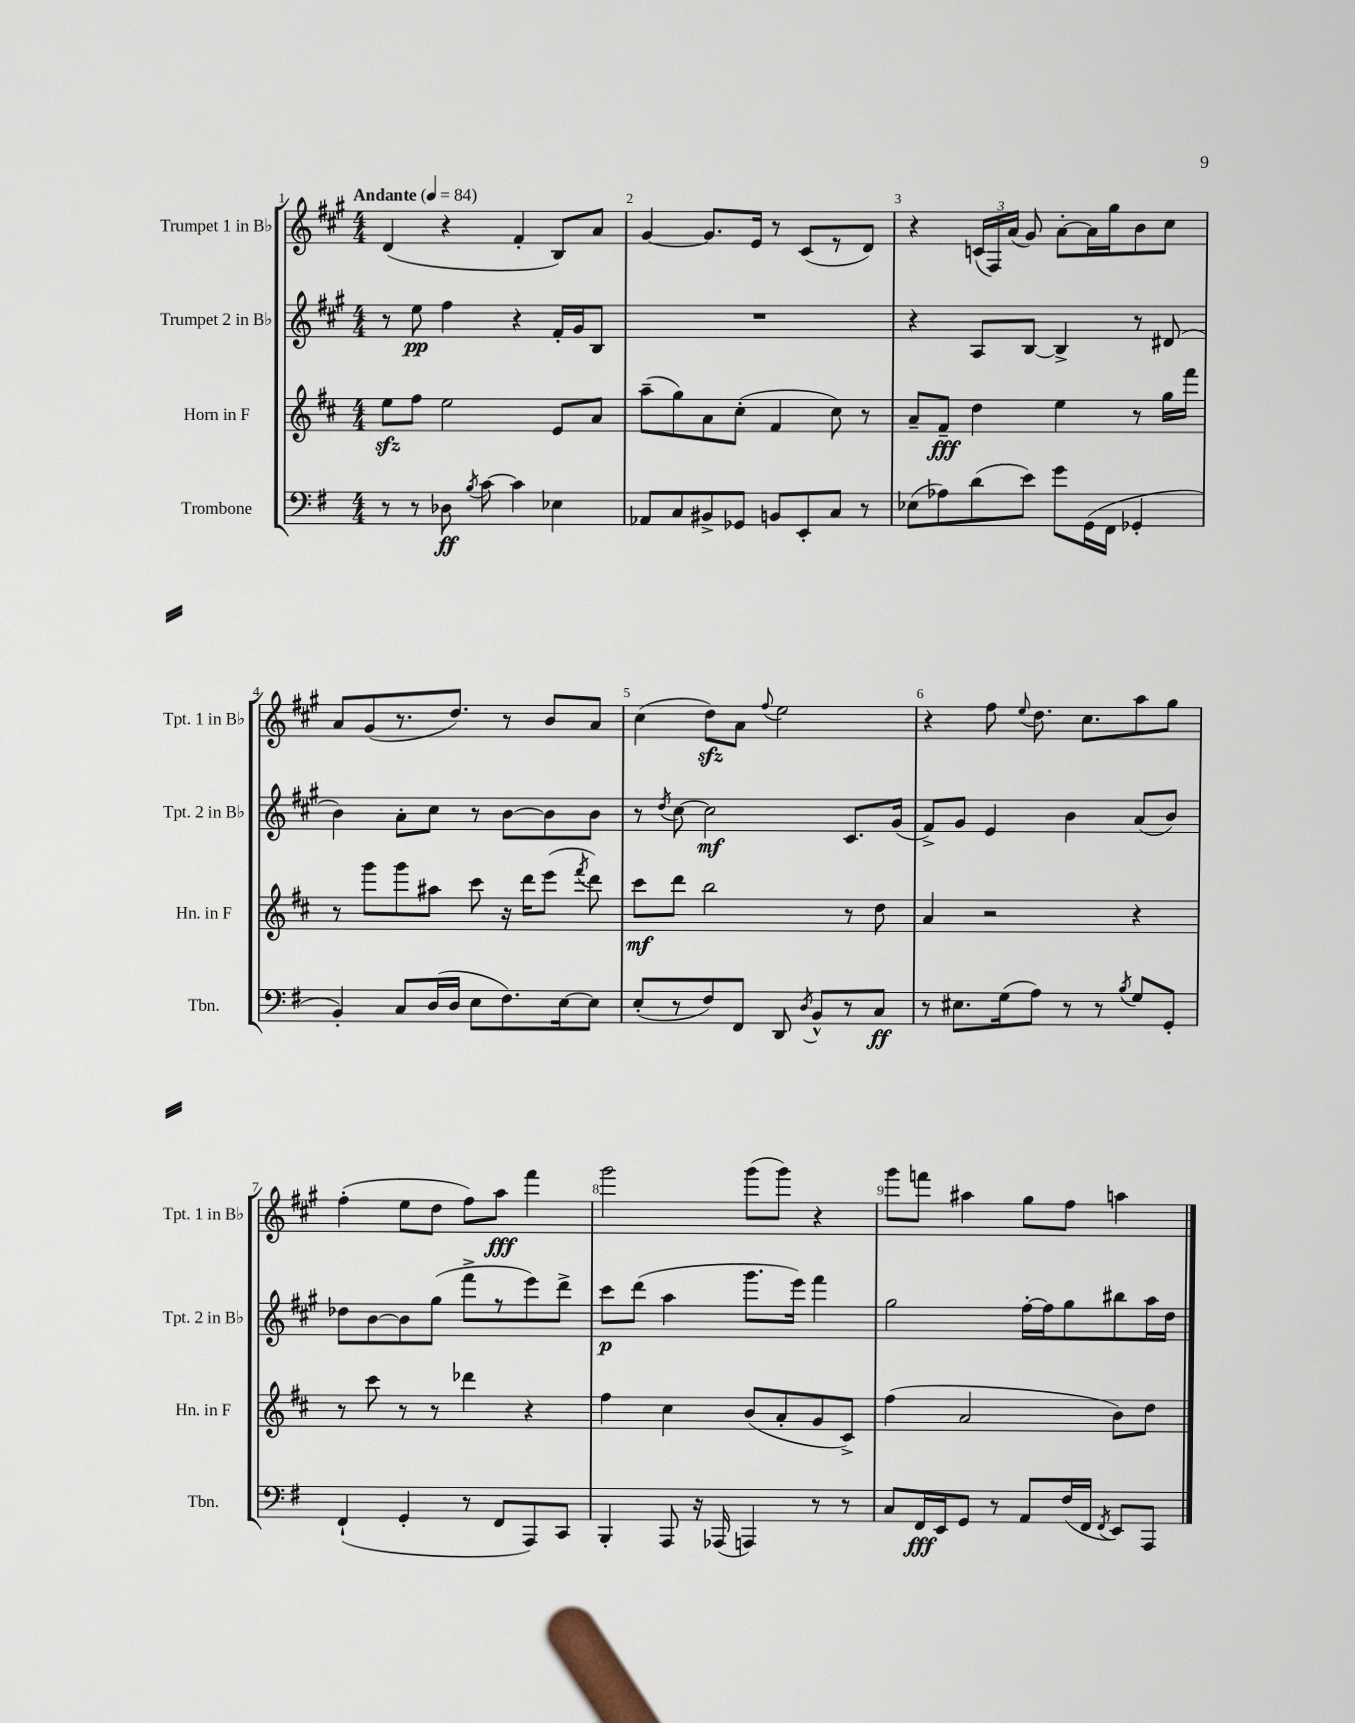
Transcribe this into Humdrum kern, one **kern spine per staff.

**kern	**kern	**kern	**kern
*staff4	*staff3	*staff2	*staff1
*clefF4	*clefG2	*clefG2	*clefG2
*k[f#]	*k[f#c#]	*k[f#c#g#]	*k[f#c#g#]
*M4/4	*M4/4	*M4/4	*M4/4
*MM84	*MM84	*MM84	*MM84
8r	8ee	8r	(4d
8r	8ff#	8ee	.
8D-	2ee	4ff#	4r
8qB	.	.	.
[8c	.	.	.
4c]	.	4r	4f#'
4E-	8e	16f#'	8B)
.	.	16g#	.
.	8a	8B	8a
=	=	=	=
8AA-	(8aa~	1r	[4g#
8C	8gg)	.	.
8BB#^	8a	.	8.g#]
8GG-	(8cc#'	.	.
.	.	.	16e
8BB	4f#	.	8r
8EE'	.	.	(8c#
8C	8cc#)	.	8r
8r	8r	.	8d)
=	=	=	=
(8E-	8a~	4r	4r
8A-)	8f#~	.	.
(8d	4dd	8A	(24c
.	.	.	24F#)
.	.	.	(24a
8e)	.	[8B	8g#)
8g	4ee	4B^]	[8a'
(16GG	.	.	16a]
16FF#	.	.	16gg#
4GG-'	8r	8r	8b
.	16gg	(8d#	8cc#
.	16fff#	.	.
=	=	=	=
4BB')	8r	4b)	8a
.	8ggg	.	(8g#
8C	8ggg	8a'	8.r
(16D	8aa#	8cc#	.
16D	.	.	8.dd)
8E	8ccc#	8r	.
8.F#)	16r	[8b	8r
.	16ddd	.	.
.	(8eee	8b]	8b
[16E	.	.	.
.	8qfff#	.	.
8E]	8ddd)	8b	8a
=	=	=	=
(8E'	8ccc#	8r	(4cc#
.	.	8qdd	.
8r	8ddd	[8cc#	.
8F#)	2bb	2cc#]	8dd)
8FF#	.	.	8a
.	.	.	8qqff#
8DD	.	.	2ee
8qD	.	.	.
8BB^^	.	.	.
8r	8r	8.c#	.
8C	8dd	.	.
.	.	(16g#	.
=	=	=	=
8r	4a	8f#^)	4r
8.E#	.	8g#	.
.	2r	4e	8ff#
(16G	.	.	.
.	.	.	8qqee
8A)	.	.	8.dd
8r	.	4b	.
.	.	.	8.cc#
8r	.	.	.
8qB	.	.	.
8G	4r	(8a	8aa
8GG'	.	8b)	8gg#
=	=	=	=
(4FF#`	8r	8dd-	(4ff#'
.	8ccc#	[8b	.
4GG'	8r	8b]	8ee
.	8r	(8gg#	8dd
8r	4ddd-	8fff#^	8ff#)
8FF#	.	8r	8aa
8AAA)	4r	8eee)	4fff#
8CC	.	8ddd^	.
=	=	=	=
4BBB'	4ff#	8ccc#	2ggg#
.	.	(8ddd	.
8AAA	4cc#	4aa	.
16r	.	.	.
(16AAA-	.	.	.
4AAA)	(8b	8.ggg#	(8ggg#
.	8a'	.	8ggg#)
.	.	16eee)	.
8r	8g	4fff#	4r
8r	8c#^)	.	.
=	=	=	=
8C	(4ff#	2gg#	8ggg#
16FF#	.	.	8fff
16EE	.	.	.
8GG	2a	.	4aa#
8r	.	.	.
8AA	.	[16ff#'	8gg#
.	.	16ff#]	.
(16F#	.	8gg#	8ff#
16FF#	.	.	.
8qFF#	.	.	.
8EE)	8b)	8bb#	4aa
8AAA	8dd	16aa	.
.	.	16dd	.
==	==	==	==
*-	*-	*-	*-
